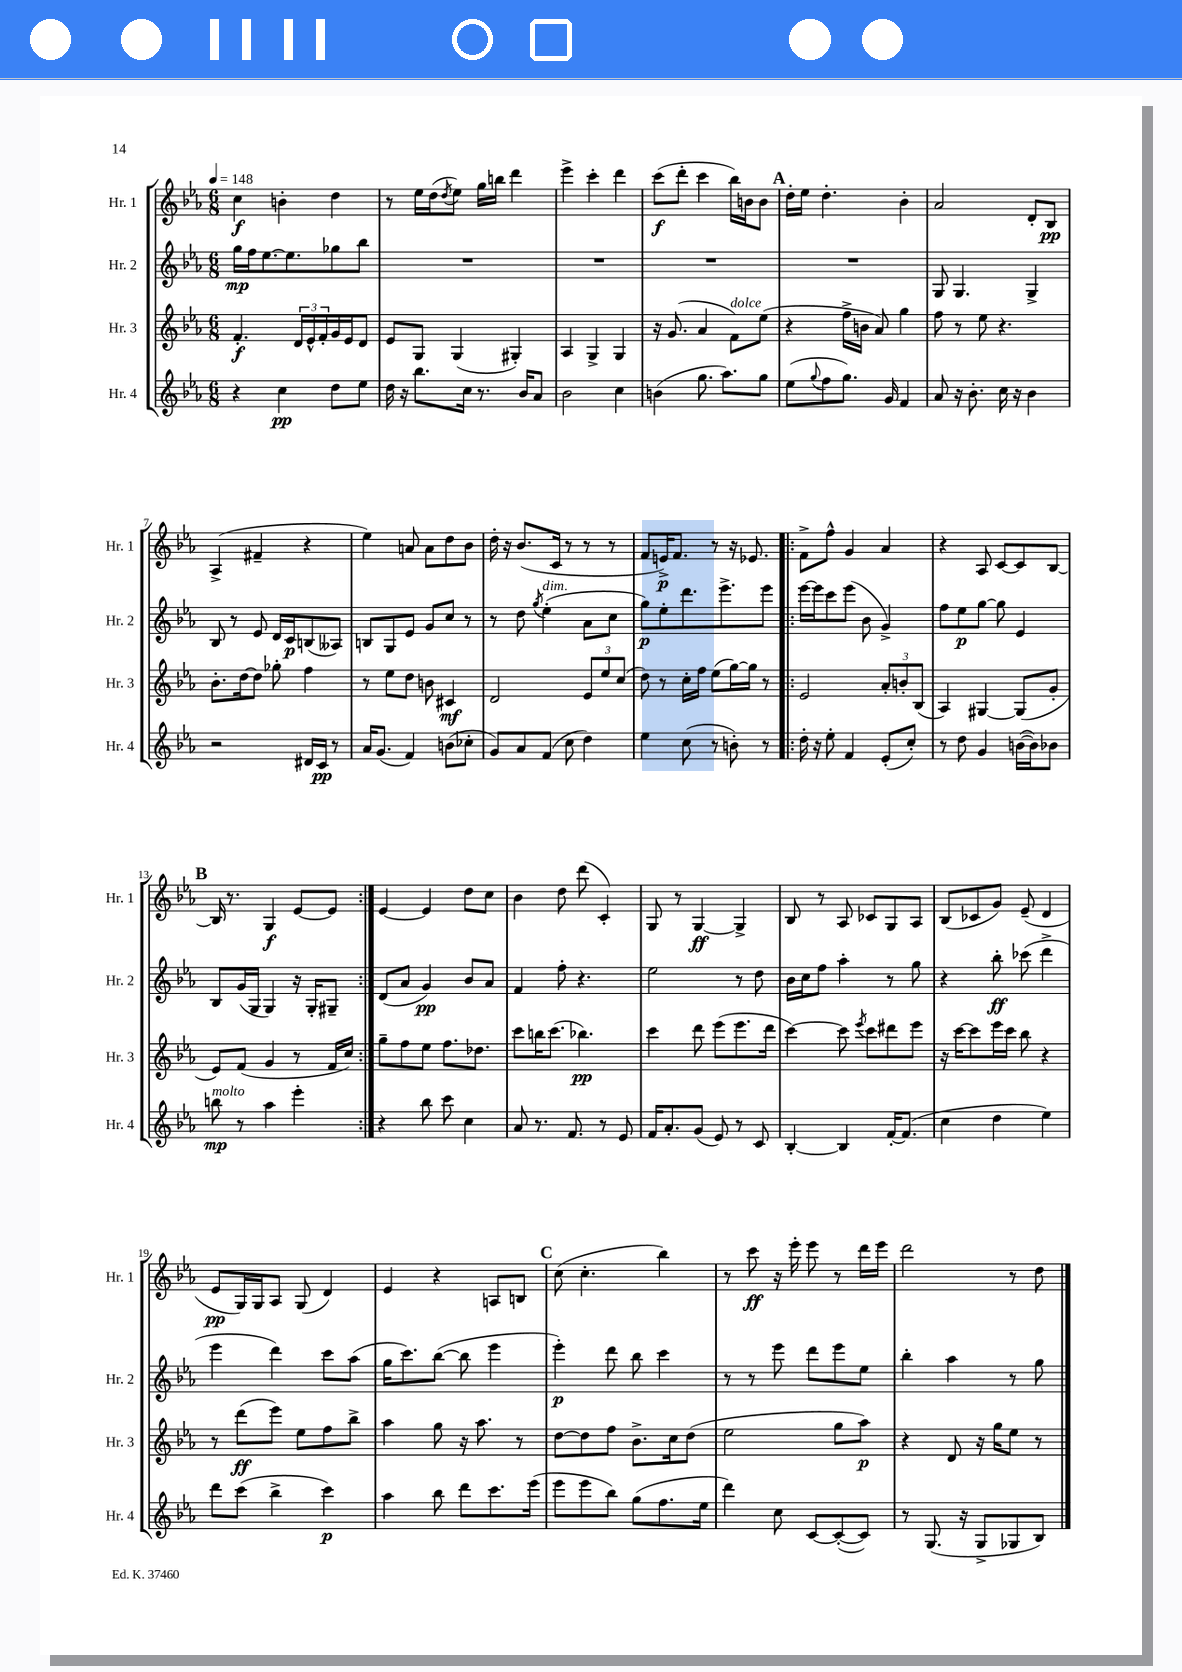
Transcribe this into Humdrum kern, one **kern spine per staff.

**kern	**kern	**kern	**kern
*staff4	*staff3	*staff2	*staff1
*clefG2	*clefG2	*clefG2	*clefG2
*k[b-e-a-]	*k[b-e-a-]	*k[b-e-a-]	*k[b-e-a-]
*M6/8	*M6/8	*M6/8	*M6/8
*MM148	*MM148	*MM148	*MM148
4r	4.f'/	16gg\LL	4cc\
.	.	16ff\J	.
.	.	[8.ee-\	.
4cc\	.	.	4b'\
.	.	8.ee-\]	.
.	24d/LL	.	.
.	24e-^^/	.	.
.	24f'/	.	.
8dd\L	16g/	8gg-\	4dd\
.	16e-/J	.	.
8ee-\J	8d/J	8bb-\J	.
=	=	=	=
16dd\	8e-/L	2.r	8r
16r	.	.	.
8.bb-\L	8G/J	.	16ee-\LL
.	.	.	(16dd\J
.	.	.	8qdd/
.	(4G/	.	8ee-\J)
16cc\Jk	.	.	.
8.r	.	.	16gg\LL
.	.	.	16bb\JJ
.	4G#'/)	.	4ddd\
16b-/LK	.	.	.
8a-/J	.	.	.
=	=	=	=
2b-\	4A-/	2.r	4eee-^\
.	4G^/	.	4ccc'\
4cc\	4G/	.	4ddd\
=	=	=	=
(4b\	16r	2.r	(8ccc\L
.	(8.g/	.	.
.	.	.	8ddd'\J
8.gg\	4a-/	.	4ccc\
8.aa-\L)	.	.	.
.	8f\L)	.	16bb-\LL)
.	.	.	16b\J
8gg\J	(8ee-\J	.	8b\J
=	=	=	=
(8ee-\L	4r	2.r	16dd'\LL
.	.	.	16ee-\JJ
8qqgg/	.	.	.
8ff\	.	.	4.dd'\
8.gg\J)	16ff^\LL	.	.
.	16b\JJ	.	.
.	8a-/)	.	.
16g/	.	.	.
4f/	4gg\	.	4b-'\
=	=	=	=
8a-/	8ff\	8G/	2a-/
16r	8r	4.G/	.
8.b-'\	.	.	.
.	8ee-\	.	.
16cc\	4.r	.	.
16r	.	.	.
4b-\	.	4G^/	8d'/L
.	.	.	8B-/J
=	=	=	=
2r	8.b-'\L	8B-/	(4A-^/
.	.	8r	.
.	[16dd\k	.	.
.	8dd\]J	8e-/	4f#~/
.	8gg-'\	16d/LL	.
.	.	16c/J	.
16d#/LL	4ff\	(8B/	4r
16c/JJ	.	.	.
8r	.	8A--/J)	.
=	=	=	=
16a-/LK	8r	8B/L	4ee-\)
(8.g/J	.	.	.
.	8ee-\L	8G/	.
4f/)	8dd\J	8e-/J	8a/
.	8b\	8g/L	8a\L
(8b\L	4c#/	8cc/J	8dd\
8cc-'\J	.	8r	8b-\J
=	=	=	=
8g/L)	2d/	8r	16dd'\
.	.	.	16r
8a-/	.	8dd\	(8.b-/L
.	.	8qgg/	.
(8f/J	.	(4ee-'\	.
.	.	.	16c/Jk
8cc\	.	.	8r
4dd\)	12e-/L	8a-\L	8r
.	12ee-/	.	.
.	.	8cc\J	8r
.	(12cc/J	.	.
=	=	=	=
4ee-\	8dd\)	8gg\L)	8f/L
.	8r	8ee-'\	16e^/K)
.	.	.	8.f/J
(8cc\	16cc'\LL	8.ddd\	.
.	16ff\JJ	.	.
8r	(8ee-\L	.	8r
.	.	8.eee-^\	.
8b'\)	[16gg\L)	.	16r
.	16gg\]JJ	.	8.e-/
8r	8r	8eee-\J	.
=!|:	=!|:	=!|:	=!|:
16dd'\	2e-/	[16eee-\LL	8f^\L
16r	.	16eee-\]J	.
8ee-'\	.	8ccc\	8ff^^\J
4f/	.	(8eee-\J	4g/
.	.	8b-\	.
(8e-'/L	12a-'/L	4g^/)	4a-/
.	12b'/	.	.
8cc'/J)	.	.	.
.	(12B-/J	.	.
=	=	=	=
8r	4A-/)	8ff\L	4r
8dd\	.	8ee-\	.
4g/	[4G#/	[8gg\J	8A-/
.	.	8gg\]	[8c/L
([16b\LL	(8G#/]L	4e-/	8c/]
16b\]J)	.	.	.
8b-\J	8g'/J	.	[8B-/J
=	=	=	=
8bb\	8e-/L)	8B-/L	16B-/]
.	.	.	8.r
8r	(8f/J	(16g/L	.
.	.	16G/JJ	.
4aa-\	4g/	4G/)	4G/
4eee-'\	8r	16r	[8e-/L
.	.	16G'/LK	.
.	16f/LL	8G#~/J	8e-/]J
.	16cc/JJ)	.	.
=:|!	=:|!	=:|!	=:|!
4r	8gg~\L	(8d/L	[4e-/
.	8ff\	8a-/J	.
8bb-\	8ee-\J	4g/)	4e-/]
8ccc\	8.ff\L	.	.
4cc\	.	8b-/L	8dd\L
.	8.dd-\J	.	.
.	.	8a-/J	8cc\J
=	=	=	=
8a-/	8ccc\L	4f/	4b-\
8.r	16bb\K	.	.
.	(8.ccc\J	.	.
.	.	8ff'\	8dd\
8.f/	.	.	.
.	4.bb-\)	4.r	(8ddd\
8r	.	.	4c'/)
8e-/	.	.	.
=	=	=	=
16f/LK	4ccc\	2ee-\	8G/
8.a-'/	.	.	.
.	.	.	8r
(8g/J	8ddd\	.	[4G/
8e-/)	(8eee-\L	.	.
8r	8.eee-\	8r	4G^/]
8c/	.	8dd\	.
.	16ddd\Jk	.	.
=	=	=	=
[4B-'/	[4ccc\)	16b-\LL	8B-/
.	.	16cc\J	.
.	.	8ff\J	8r
4B-/]	8ccc\]	4aa-'\	8A-/
.	8qeee-/	.	.
.	8ccc\L	.	8c-/L
[16f'/LK	8ddd#\	8r	8G/
(8.f/]J	.	.	.
.	8eee-\J	8gg\	8A-/J
=	=	=	=
4cc\	16r	4r	(8B-/L
.	[16ccc\LK	.	.
.	8ccc\]	.	8c-/
4dd\	16eee-\L	8bb-'\	8g/J)
.	16ccc\JJ	.	.
.	8bb-\	(8ccc-\	(8e-~/
4ee-\)	4r	4ddd^\	4d/
=	=	=	=
8ddd\L	8r	4eee-\	8e-/L
(8ccc\J	(8ddd\L	.	16G/L)
.	.	.	16G/J
4bb-^\	8eee-\J)	4ddd\)	8A-/J
.	8ee-\L	.	(8G/
4ccc\)	8ff\	8ccc\L	4d/)
.	8bb-^\J	(8aa-\J	.
=	=	=	=
4aa-\	4aa-\	16gg\LK	4e-/
.	.	8.ccc\)	.
8bb-\	8gg\	([8bb-\J	4r
8ddd\L	16r	8bb-\]	.
.	8.aa-\	.	.
8.ccc\	.	4eee-\	8A/L
.	8r	.	8B/J
(16eee-\Jk	.	.	.
=	=	=	=
8eee-\L	[8dd\L	4eee-'\)	(8cc\
8eee-\	8dd\]	.	4.cc'\
8bb-\J)	8ff\J	8ddd\	.
(8gg\L	8.b-^\L	8bb-\	.
8.ff\	.	4ccc\	4bb-\)
.	16cc\k	.	.
.	(8dd\J	.	.
16ee-\Jk	.	.	.
=	=	=	=
4ddd\)	2ee-\	8r	8r
.	.	8r	8ccc\
8cc\	.	8eee-\	16r
.	.	.	16eee-'\
[8c/L	.	8ddd\L	8eee-\
(8c'/_	8gg\L	8eee-\	8r
8c/]J)	8aa-\J)	8ee-\J	16ddd\LL
.	.	.	16eee-\JJ
=	=	=	=
8r	4r	4bb-'\	2ddd\
(8.G/	.	.	.
.	8d/	4aa-\	.
16r	.	.	.
8G^/L	16r	.	.
.	16gg\LK	.	.
8G-/	8ee-\J	8r	8r
8B-/J)	8r	8gg\	8dd\
==	==	==	==
*-	*-	*-	*-
